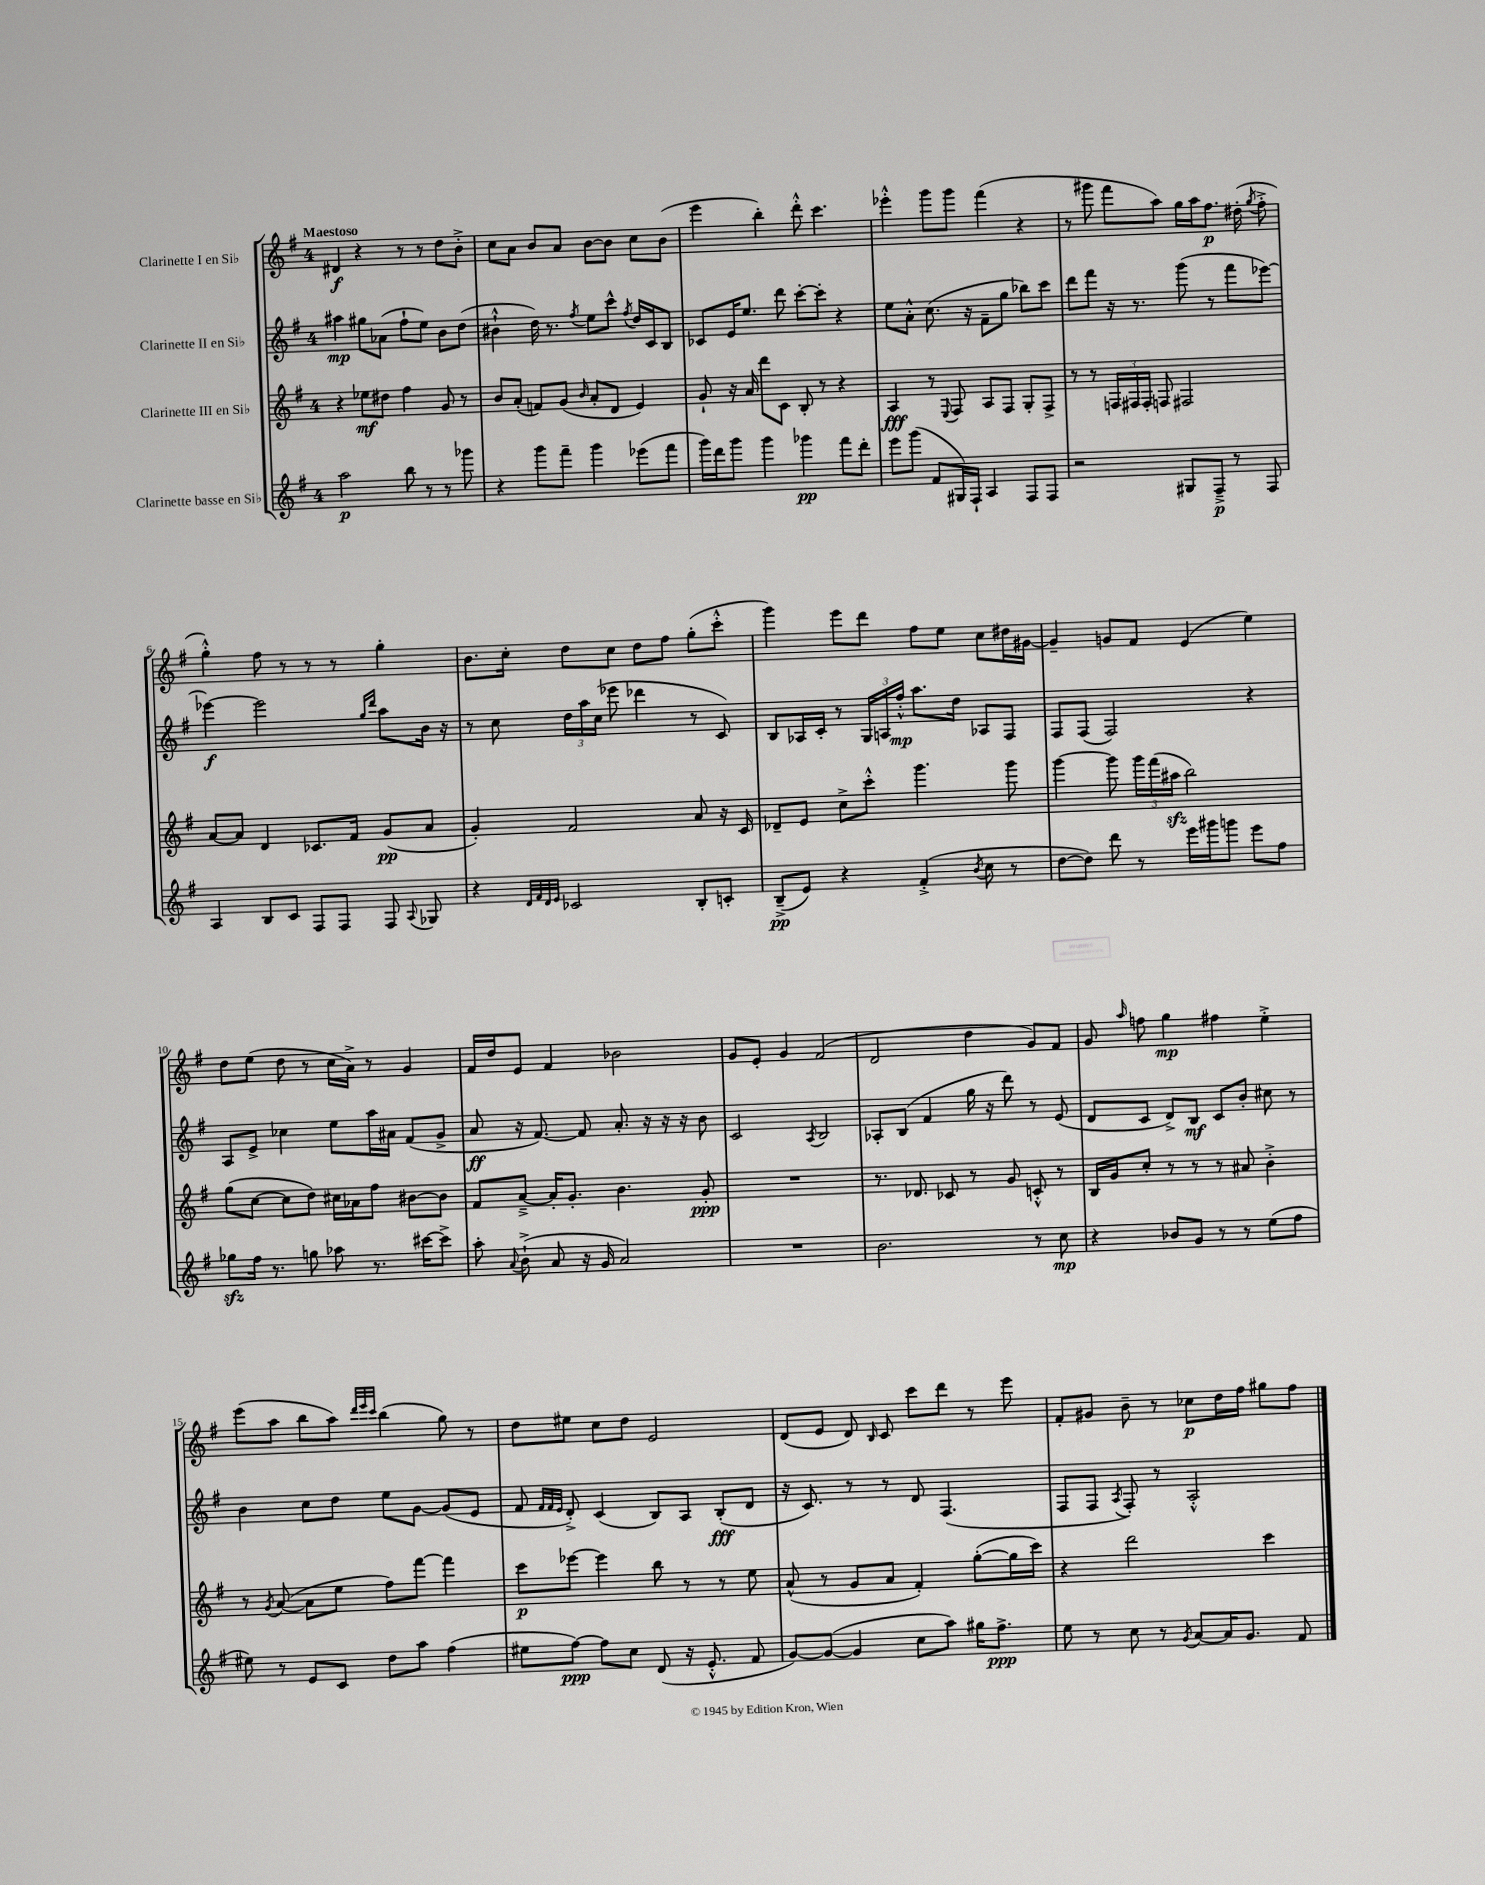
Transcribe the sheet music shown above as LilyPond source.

<<
\new StaffGroup <<
\new Staff = "s0" \with { instrumentName = "Clarinette I en Sib" } {
    \clef treble \key g \major \once \override Staff.TimeSignature.style = #'single-digit \time 4/4 \tempo "Maestoso"
    \autoBeamOff dis'4\f r4 r8 r8 d''8[ b'8]-.-> |
    c''8[ a'8] b'8[ a'8] b'8[~ b'8] c''8[ b'8]( |
    e'''4 b''4-.) d'''8-.-^ c'''4. |
    ees'''4-.-^ g'''8[ g'''8] fis'''4( r4 |
    r8 gis'''8 fis'''8[ a''8]) g''16[ a''16 fis''8.]\p dis''16-.( \acciaccatura { g''8 } fis''8-.-> |
    g''4-.-^) fis''8 r8 r8 r8 g''4-. |
    b'8.[ c''16]-. d''8[ c''8] d''8[ fis''8] g''8[-.( c'''8]-.-^ |
    g'''4) e'''8[ d'''8] fis''8[ e''8] c''8[ dis''16 gis'16]~ |
    gis'4-- g'8[ fis'8] e'4( e''4) |
    d''8[ e''8]( d''8 r8 c''16[ a'16]->) r8 g'4 |
    fis'16[ d''16 e'8] fis'4 bes'2 |
    g'8[ e'8]-. g'4 fis'2( |
    d'2 d''4 g'8[) fis'8] |
    g'8 \grace { a''16 } f''8 g''4\mp fis''4 e''4-.-> |
    e'''8[( a''8] b''8[ a''8]) \grace { d'''32[ e'''32 c'''32] } b''4( g''8) r8 |
    d''8[ eis''8] c''8[ d''8] e'2 |
    d'8[( e'8] d'8) \grace { b16 } c'8 c'''8[ d'''8] r8 e'''8 |
    fis'8[-. gis'8] b'8-- r8 ces''8[\p d''16 fis''16] gis''8[ fis''8] \bar "|." |
}
\new Staff = "s1" \with { instrumentName = "Clarinette II en Sib" } {
    \clef treble \key g \major \once \override Staff.TimeSignature.style = #'single-digit \time 4/4
    \autoBeamOff ais''4\mp gis''8[ aes'8]( fis''8[-! e''8]) b'8[ d''8]( |
    bis'4-!-^ d''16) r8. \acciaccatura { fis''8 } e''8[ c'''8]-^ \acciaccatura { fis''8 } d''16[ c'16 b8] |
    ces'8[ e'16 e''8.] d'''8 c'''8[~-. c'''8]-. r4 |
    e''8[ a'8]-.-^ c''8.( r16 fis'8[-- g''8] bes''8[) c'''8] |
    d'''8[ fis'''8] r16 r8. g'''8( r8 fis'''8[ ees'''8]~) |
    ees'''4~\f ees'''2 \grace { g''16[ d'''16] } a''8[ b'16] r16 |
    r8 c''8 \tuplet 3/2 { d''16[ a''16 c''16]( } ees'''8 des'''4 r8 c'8) |
    b8[ aes16 c'16]-. r8 \tuplet 3/2 { g16[ a16 fis''16]-.-^\mp } a''8.[ d''16] aes8[ fis8] |
    fis8[ fis8]( fis2) r4 |
    a8[ e'8]-> ces''4 e''8[ a''16 ais'16] fis'8[( g'8]-> |
    a'8\ff r16 fis'8.~) fis'8 a'8.-. r16 r16 r16 b'8 |
    c'2 \acciaccatura { a8 } b2 |
    aes8[-. b8]( fis'4 g''16 r16 d'''8) r8 e'8( |
    d'8[ c'8] d'8[->) b8]\mf c'8[ b'8]-. cis''8 r8 |
    b'4 c''8[ d''8] e''8[ g'8]~ g'8[( e'8] |
    fis'8 \grace { fis'32[ fis'32 e'32] } d'8-.->) c'4( b8[) a8] b8[-.\fff( d'8] |
    r16 c'8.) r8 r8 d'8 fis4.( |
    fis8[ fis8] \acciaccatura { a8 } fis8-.) r8 a2-.-^ \bar "|." |
}
\new Staff = "s2" \with { instrumentName = "Clarinette III en Sib" } {
    \clef treble \key g \major \once \override Staff.TimeSignature.style = #'single-digit \time 4/4
    \autoBeamOff r4 ees''8[\mf dis''8] fis''4 g'8 r8 |
    b'8[ a'8]-.( f'8[) g'8]( \grace { b'16 } a'8[-. d'8] e'4) |
    g'8-! r16 a'16 d'''8[ c'8] b8-. r8 r4 |
    a4\fff r8 \appoggiatura { e8 } fis8 a8[ fis8] g8[-. fis8]-> |
    r8 r8 \tuplet 3/2 { f16[ fis16 fis16]-. } f8 fis2 |
    a'8[~ a'8] d'4 ces'8.[ fis'16] g'8[\pp( a'8] |
    g'4-.) fis'2 a'8 r16 c'16 |
    des'8[-- e'8] c''8[-> c'''8]-.-^ g'''4. g'''8 |
    g'''4~ g'''8 \tuplet 3/2 { g'''16[ fis'''16( ais''16]\sfz } b''2) |
    g''8[( c''8]~ c''8[ d''8]) cis''16[ aes'16 fis''8] bis'8[~ bis'8] |
    fis'8[ a'8]~---> a'16[-. g'8.]-. b'4. g'8-.\ppp |
    R1 |
    r8. des'8. ces'8 r8 g'8 c'8-.-^ r8 |
    b16[ g'16 c''8]-. r8 r8 r8 ais'8 b'4-.-> |
    r8 \acciaccatura { g'8 } a'8~( a'8[ e''8] fis''8[) fis'''8]~ fis'''4 |
    c'''8[\p ees'''8]~ ees'''4 b''8 r8 r8 e''8 |
    a'8-^( r8 g'8[ a'8] fis'4-.) g''8[~-.( g''16 c'''16]) |
    r4 d'''2 c'''4 \bar "|." |
}
\new Staff = "s3" \with { instrumentName = "Clarinette basse en Sib" } {
    \clef treble \key g \major \once \override Staff.TimeSignature.style = #'single-digit \time 4/4
    \autoBeamOff a''2\p b''8 r8 r8 ges'''8 |
    r4 g'''8[ fis'''8]-- g'''4 ees'''8[( fis'''8] |
    g'''16[) d'''16 g'''8] g'''4 ges'''4\pp fis'''8[ d'''8]-. |
    e'''8[ g'''8]( fis'8[ gis16) fis16]-! a4 fis8[ fis8] |
    r2 gis8[ fis8]--->\p r8 fis8 |
    a4 b8[ c'8] fis8[ fis8] fis8 \appoggiatura { a8 } ges8 |
    r4 \grace { d'32[ fis'32 d'32 e'32] } ces'2 b8[-. c'8]-. |
    b8[--->\pp( e'8]) r4 fis'4-.->( \acciaccatura { b'8 } c''8 r8 |
    d''8[~ d''8]) d'''8 r8 e'''16[ gis'''16 g'''8] e'''8[ fis''8] |
    ges''8[\sfz fis''16] r8. g''8 aes''8 r8. cis'''16[~ cis'''8]-> |
    a''8-. \appoggiatura { a'8 } b'8-!->( a'8 r16 g'16 a'2) |
    R1 |
    b'2. r8 c''8\mp |
    r4 bes'8[ g'8] r8 r8 e''8[( fis''8] |
    eis''8) r8 e'8[ c'8] d''8[ a''8] fis''4( |
    eis''8[ fis''8]~\ppp) fis''8[ c''8] d'8( r16 e'8.-.-^ fis'8 |
    g'8[~) g'8]~( g'4 c''8[ a''8]) gis''16[ fis''8.]->\ppp |
    e''8 r8 c''8 r8 \acciaccatura { g'8 } a'8[~ a'16 g'8.] fis'8 \bar "|." |
}
>>
>>
